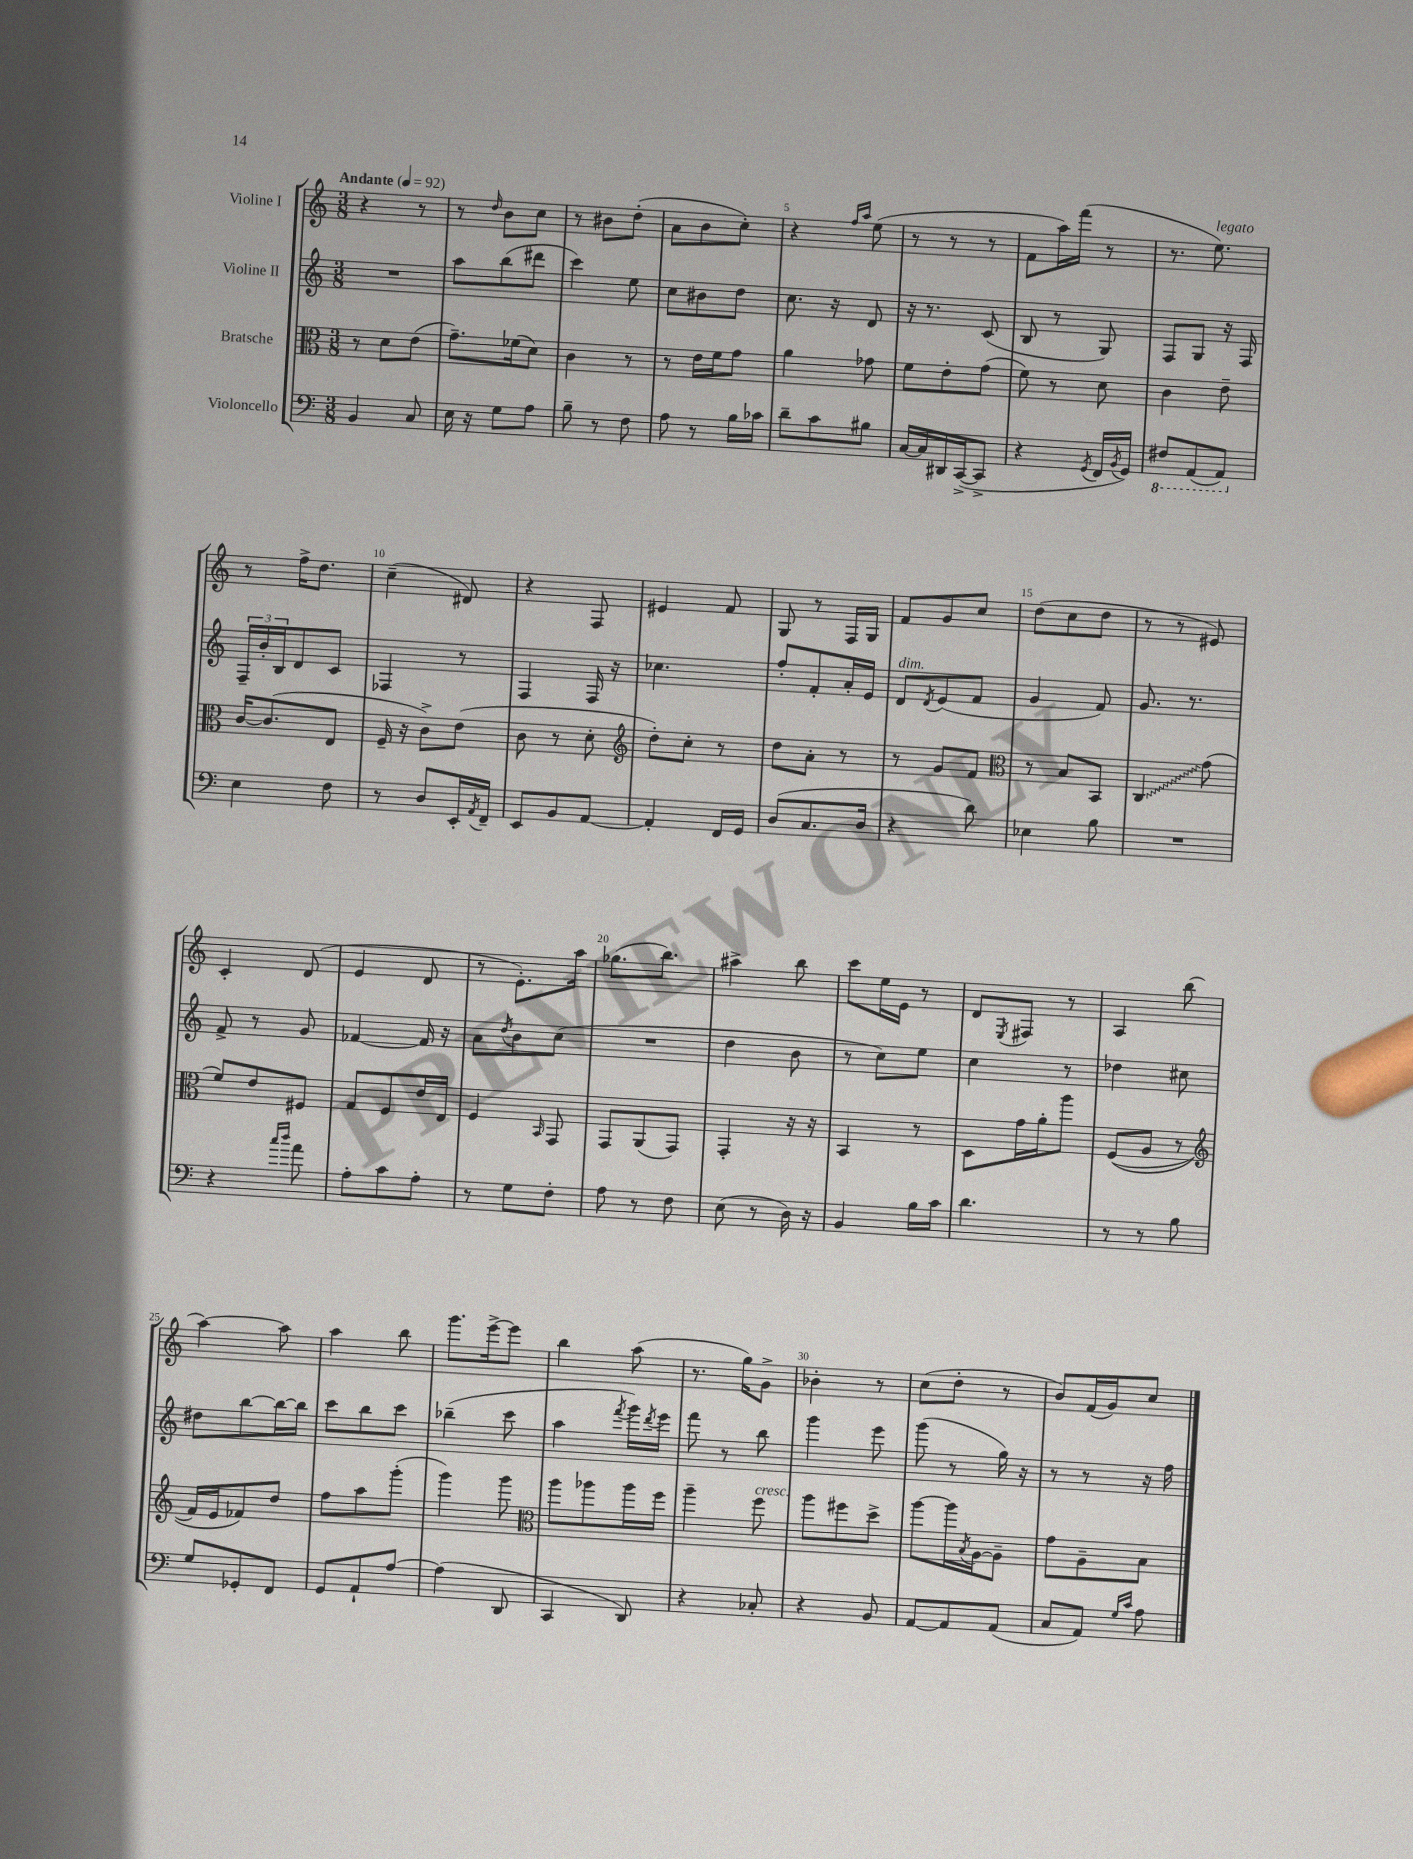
<<
\new StaffGroup <<
\new Staff = "s0" \with { instrumentName = "Violine I" } {
    \clef treble \key c \major \numericTimeSignature \time 3/8 \tempo "Andante" 4 = 92
    r4 r8 |
    r8 \grace { d''16 } b'8 c''8 |
    r8 bis'8 d''8-.( |
    a'8 b'8 c''8-.) |
    r4 \grace { f''16 a''16 } e''8( |
    r8 r8 r8 |
    f'8 a''16) f'''16( r8 |
    r8. e''8.^\markup { \italic "legato" }) |
    r8 f''16-> d''8. |
    c''4--( dis'8) |
    r4 f8 |
    eis'4 f'8 |
    g8 r8 f16 g16 |
    f'8 g'8 c''8 |
    d''8( c''8 d''8 |
    r8 r8 eis'8) |
    c'4-. d'8( |
    e'4 d'8 |
    r8 e'8.-.) a''16 |
    ges''8.( b''8.) |
    ais''4-> b''8 |
    c'''8 e''16 e'16 r8 |
    d'8 \acciaccatura { e8 } fis8 r8 |
    a4 b''8( |
    a''4~) a''8 |
    a''4 b''8 |
    g'''8. e'''16~-> e'''8 |
    b''4 a''8( |
    r8. g''16) g'8-> |
    bes'4-. r8 |
    c''8( d''8-. r8 |
    b'8) f'16( g'16) c''8 \bar "|." |
}
\new Staff = "s1" \with { instrumentName = "Violine II" } {
    \clef treble \key c \major \numericTimeSignature \time 3/8
    R4. |
    a''8 b''8( dis'''8 |
    c'''4) e''8 |
    c''8 bis'8 d''8 |
    c''8. r16 d'8 |
    r16 r8. c'8( |
    b8 r8 g8) |
    f8 g8 r16 f16 |
    \tuplet 3/2 { f16-- b'16-. b16 } d'8 c'8 |
    fes4 r8 |
    f4 f16 r16 |
    ces''4. |
    f''8-. f'8-. a'16-. e'16 |
    d'8^\markup { \italic "dim." } \acciaccatura { d'8 } e'8( f'8 |
    g'4 f'8) |
    g'8. r8. |
    f'8-> r8 g'8 |
    fes'4~ fes'16 r16 |
    a'8 \acciaccatura { d''8 } b'8 c''8( |
    R4. |
    d''4 b'8 |
    r8 c''8) e''8 |
    c''4 r8 |
    des''4 cis''8 |
    dis''8 b''8~ b''16~ b''16 |
    c'''8 b''8 c'''8 |
    bes''4--( c'''8 |
    a''4 \acciaccatura { f'''8 } g'''16) \acciaccatura { d'''8 } e'''16 |
    f'''8 r8 b''8 |
    g'''4 e'''8 |
    g'''8( r8 g''16) r16 |
    r8 r8 r16 f''16 \bar "|." |
}
\new Staff = "s2" \with { instrumentName = "Bratsche" } {
    \clef alto \key c \major \numericTimeSignature \time 3/8
    r8 d'8 e'8( |
    g'8.--) fes'16( d'8) |
    c'4 r8 |
    r8 e'16 f'16 g'8 |
    a'4 ges'8 |
    f'8 e'8-. g'8( |
    f'8) r8 d'8 |
    c'4 e'8-- |
    c'16~ c'8.( e8 |
    f16-- r16 c'8->) e'8( |
    c'8 r8 d'8-. |
    \clef treble d''8-.) c''8-. r8 |
    d''8 a'8-. r8 |
    r8 g'8 f'8 |
    \clef alto r8 b8 b,8 |
    \once \override Glissando.style = #'zigzag c4\glissando g'8( |
    f'8) e'8 fis8 |
    g8 f8 e'16 e16 |
    f4 \grace { b,16 } g,8 |
    g,8 a,8( g,8) |
    g,4-. r16 r16 |
    b,4 r8 |
    d8 g'16 a'16-. a''8 |
    f8(\( a8 r8 |
    \clef treble f'16) e'16 fes'8\) d''8 |
    f''8 a''8 g'''8-.( |
    g'''4) g'''8 |
    \clef alto a''8 aes''8 aes''16 f''16 |
    a''4-- f''8^\markup { \italic "cresc." } |
    a''8 fis''8 d''8-> |
    a''8~ a''16 \acciaccatura { b8 } a16~ a8-- |
    g'8 a8-- b8 \bar "|." |
}
\new Staff = "s3" \with { instrumentName = "Violoncello" } {
    \clef bass \key c \major \numericTimeSignature \time 3/8
    b,4 c8 |
    e16 r16 g8 a8 |
    b8-- r8 f8 |
    a8 r8 b16 ces'16 |
    d'8-- c'8 bis8 |
    c16~ c16 dis,16 c,16~->( c,8-> |
    r4 \acciaccatura { g,8 } f,16 \acciaccatura { b,8 } g,16) |
    \ottava #-1 fis,8 a,,8( a,,8) \ottava #0 |
    e4 f8 |
    r8 d8 e,16-. \acciaccatura { a,8 } f,16-- |
    e,8 b,8 a,8~ |
    a,4-. f,16 g,16 |
    d8( c8. d16 |
    r4 d'8) |
    ees4 b8 |
    R4. |
    r4 \grace { c''16 d''16 } a'8 |
    a8-. c'8 a8-. |
    r8 g8 f8-. |
    a8 r8 f8 |
    e8( r8 d16) r16 |
    b,4 b16 c'16 |
    d'4. |
    r8 r8 b8 |
    g8 ges,8-. f,8 |
    g,8 a,8-! a8~ |
    a4( d,8 |
    c,4 d,8) |
    r4 ces8-. |
    r4 b,8 |
    a,8~ a,8 a,8( |
    c8 a,8) \grace { g16 c'16 } a8 \bar "|." |
}
>>
>>
\layout { \context { \Score \override BarNumber.break-visibility = ##(#f #t #t) barNumberVisibility = #(every-nth-bar-number-visible 5) } }
